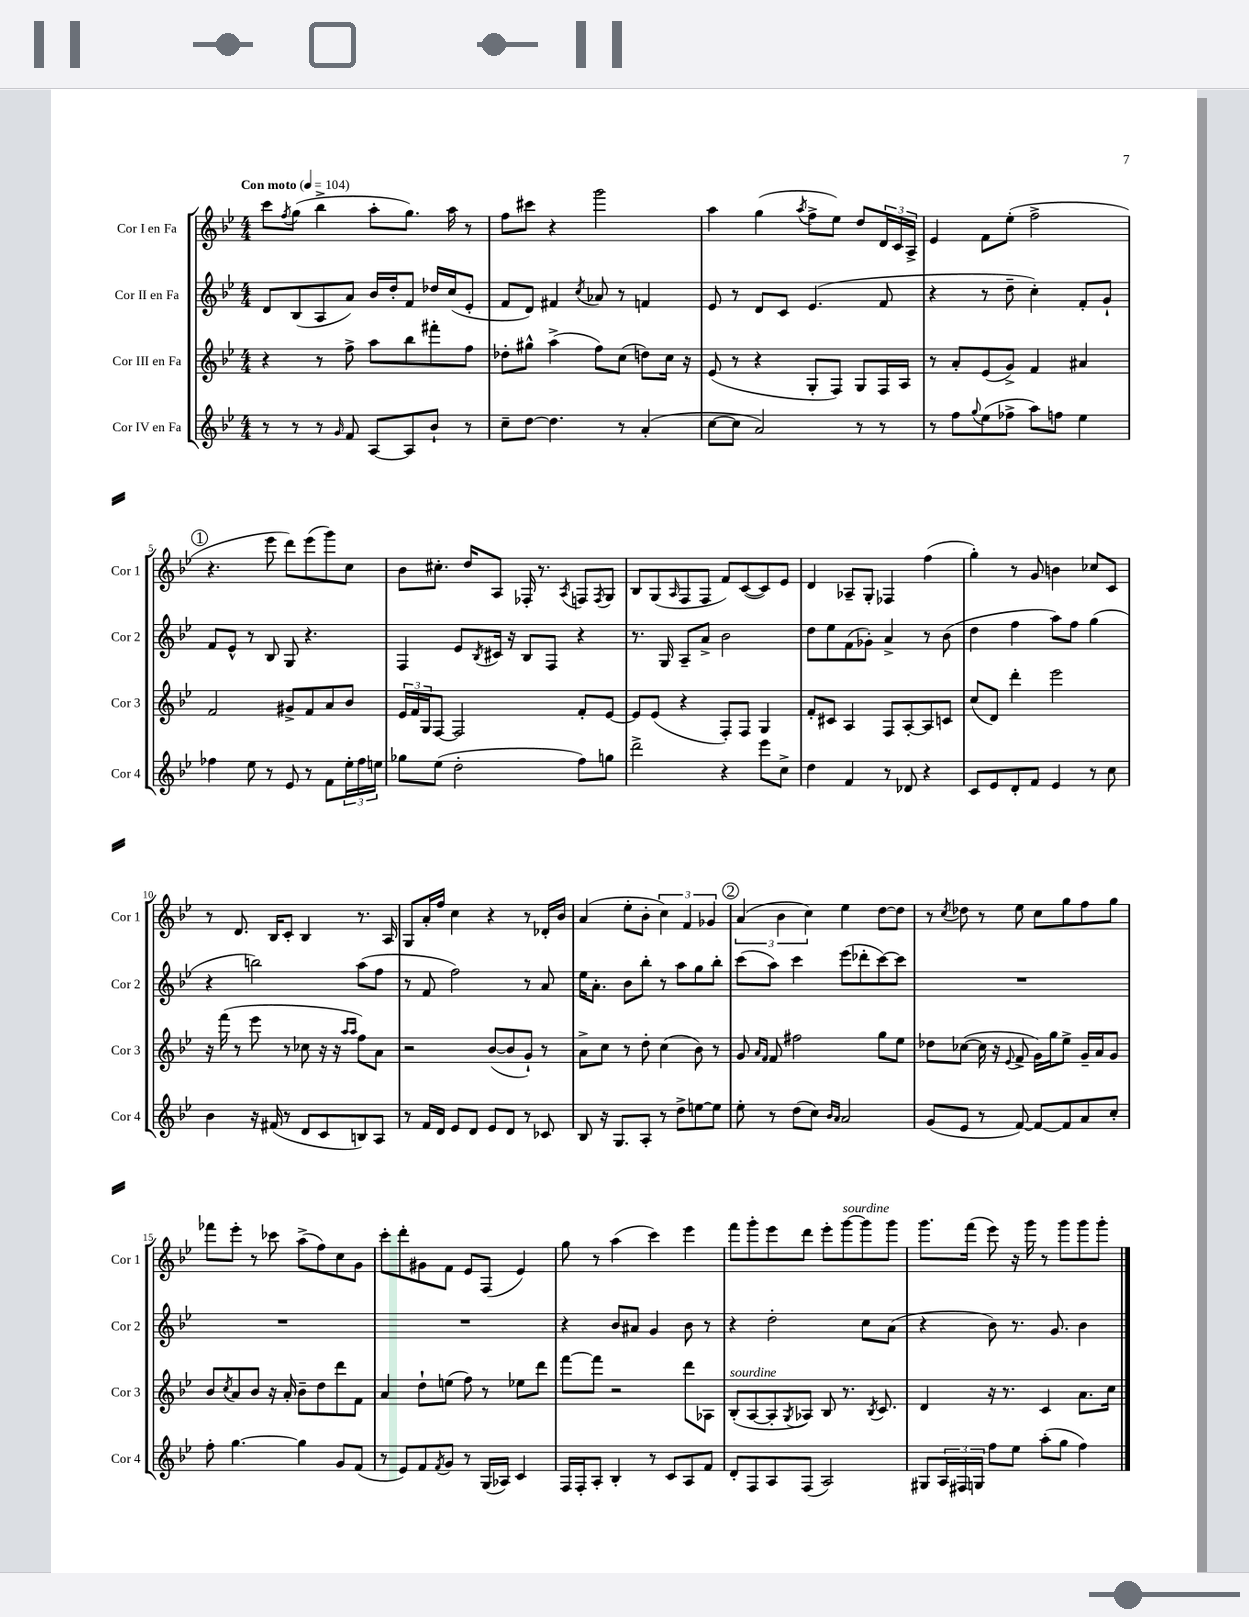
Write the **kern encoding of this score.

**kern	**kern	**kern	**kern
*part4	*part3	*part2	*part1
*staff4	*staff3	*staff2	*staff1
*I"Cor IV en Fa	*I"Cor III en Fa	*I"Cor II en Fa	*I"Cor I en Fa
*I'Cor 4	*I'Cor 3	*I'Cor 2	*I'Cor 1
*clefG2	*clefG2	*clefG2	*clefG2
*k[b-e-]	*k[b-e-]	*k[b-e-]	*k[b-e-]
*M4/4	*M4/4	*M4/4	*M4/4
*MM104	*MM104	*MM104	*MM104
=1	=1	=1	=1
!	!	!	!LO:TX:a:B:t=Con moto
8r	4r	8d/L	8ccc\L
.	.	.	8qff/
8r	.	(8B-/	(8gg\J
8r	8r	8A/	4bb-^\
16qqg/	.	.	.
8f/	8ff^\	8a/J)	.
[8A/L	8aa\L	16b-/LL	8aa'\L
.	.	16dd'/J	.
8A/]	8bb-\	8f/J	8.gg\J)
8b-`/J	8fff#X'\	16dd-X/LL	.
.	.	(16cc/J	16aa\
8r	8ff\J	8e-'/J	8r
=2	=2	=2	=2
8cc~\L	8dd-X'\L	8f/L	8ff\L
[8dd\J	8gg#X^^\J	8d/J)	8ccc#X\J
4.dd\]	(4aa^\	4f#X/	4r
.	.	8qcc/	.
.	8ff\L)	8a-X/	2ggg\
8r	(8cc\J	8r	.
(4a'/	8ddn\L)	4fn/	.
.	16cc\Jk	.	.
.	16r	.	.
=3	=3	=3	=3
[8cc\L	(8e-/	8e-/	4aa\
8cc\J]	8r	8r	.
2a/)	4r	8d/L	(4gg\
.	.	8c/J	.
.	.	.	8qaa/
.	8G'/L	(4.e-/	8ff^\L
.	8F/J)	.	8ee-\J)
8r	8G/L	.	8dd/L
8r	16F/L	8f/	24d/L
.	.	.	24c/
.	16A/JJ	.	.
.	.	.	24A^/JJ
=4	=4	=4	=4
8r	8r	4r	4e-/
8ff\L	8a'/L	.	.
8qqgg/	.	.	.
(8ee-\	(8e-/	8r	8f\L
8ff-X^\J	8g^/J)	8dd~\	(8ee-'\J
8aa\L)	4f/	4cc'\)	2ff^\
8ffn\J	.	.	.
4ee-\	4a#X/	8f'/L	.
.	.	8g`/J	.
!!LO:LB:g=z
!!LO:REH:place=s1:t=1
=5	=5	=5	=5
4ff-X\	2f/	8f/L	4.r
.	.	8e-^^/J	.
8ee-\	.	8r	.
8r	.	8B-/	8eee-\
8e-/	8g#X^/L	8G/	8ddd\L)
8r	8f/	4.r	(8eee-\
8f\L	8a/	.	8ggg\)
24ee-'\L	8b-/J	.	8cc\J
24ff-\	.	.	.
24een\JJ	.	.	.
=6	=6	=6	=6
8gg-X\L	24e-/LL	4F/	8b-\L
.	24f/	.	.
.	24G/J	.	.
(8ee-\J	[8F/J	.	8.cc#X'\J
2dd'\	2F/]	8e-/L	.
.	.	.	16dd/KL
.	.	8qB-/	.
.	.	16c#X/Jk	8A/J
.	.	16r	.
.	.	8B-/L	16F-X'/
.	.	.	8.r
.	.	8F/J	.
.	.	.	8qA/
8ff\L)	8f'/L	4r	8Fn/L
.	.	.	8qF/
8ggn\J	[8e-/J	.	8G/J
=7	=7	=7	=7
2ddd^\	8e-/L]	8.r	8B-/L
.	(8e-/J	.	(8G/
.	.	16G/	.
.	.	.	16qqA/
.	4r	8A~/L	8F/
.	.	8a^/J	8F/J
4r	8F'/L)	2b-\	8f/L)
.	8F/J	.	([8c/
8eee-\L	4G/	.	8c/])
8cc^\J	.	.	8e-/J
=8	=8	=8	=8
4dd\	8f'/L	8dd\L	4d/
.	8c#X/J	8ee-\	.
4f/	4A/	(8f\	8A-X~/L
.	.	8g-X'\J)	8G'/J
8r	8F/L	4a^/	4F-X/
8d-X/	[8A'/	.	.
4r	8A/]	8r	(4ff\
.	8cn/J	(8b-\	.
=9	=9	=9	=9
8c/L	(8cc/L	4dd\	4gg'\)
8e-/	8d/J)	.	.
8d'/	4ddd'\	4ff\	8r
8f/J	.	.	8g/
4e-/	2eee-\	8aa\L)	4bn\
.	.	8ff\J	.
8r	.	(4gg\	8cc-X/L
8cc\	.	.	8c/J
!!LO:LB:g=z
=10	=10	=10	=10
4b-\	16r	4r	8r
.	(16fff\	.	.
.	8r	.	8.d/
16r	8eee-\	2bbn\)	.
(16f#X/	.	.	16B-/KL
8r	8r	.	8c'/J
8d/L	8cc-X\	.	4B-/
8c/	16r	.	.
.	16r	.	.
.	16qqaa/LL	.	.
.	16qqaa/JJ	.	.
8Bn/)	8ff\L)	(8aa\L	8.r
8A/J	8a\J	8ff\J	.
.	.	.	16A/
=11	=11	=11	=11
8r	2r	8r	8G/L
16f/LL	.	8f/	16a'/L
16d/JJ	.	.	16ff/JJ
8e-/L	.	2ff\)	4cc\
8d/J	.	.	.
8e-/L	([8b-/L	.	4r
8d/J	8b-/]	.	.
8r	8g`/J)	8r	8r
8c-X/	8r	8a/	16d-X'/LL
.	.	.	16b-/JJ
=12	=12	=12	=12
8B-/	8a^\L	16ee-\KL	(4a/
.	.	8.a'\J	.
16r	8cc\J	.	.
8.G/L	.	.	.
.	8r	8b-\L	8ee-'\L
8A'/J	8dd'\	8bb-'\J	8b-'\J
8r	(4cc\	8r	6cc\)
8dd^\L	.	8aa\L	.
.	.	.	6f/
[8een\	8b-\)	8gg\	.
.	.	.	6g-X/
8ee\J]	8r	8bb-'\J	.
!!LO:REH:place=s1:t=2
=13	=13	=13	=13
8ee-'\	8g/	(8ccc\L	(6a/
.	16qqa/LL	.	.
.	16qqf/JJ	.	.
8r	8f/	8aa\J)	.
.	.	.	6b-\
(8dd\L	2ff#X\	4ccc\	.
.	.	.	6cc\)
8cc\J)	.	.	.
16qqb-/LL	.	.	.
16qqa/JJ	.	.	.
2a/	.	(8eee-\L	4ee-\
.	.	8ddd-X'\	.
.	8gg\L	[8ccc\)	[8dd\L
.	8ee-\J	8ccc\J]	8dd\J]
=14	=14	=14	=14
(8g/L	8dd-X\L	1r	8r
.	.	.	8qcc/
8e-/J	([8cc-X\J	.	8dd-X\
8r	16cc-\]	.	8r
.	16r	.	.
.	8qqe-/	.	.
[8f/)	8f^/	.	8ee-\
8f/L_	16g\LL)	.	8cc\L
.	16gg\J	.	.
8f/]	8ee-^\J	.	8gg\
8a/	16g~/LL	.	8ff\
.	16a/J	.	.
8cc'/J	8g/J	.	8gg\J
!!LO:LB:g=z
=15	=15	=15	=15
8ff'\	8b-/L	1r	8fff-X\L
.	8qcc/	.	.
[4.gg\	8a/	.	8eee-'\J
.	8b-/J	.	8r
.	16r	.	8ccc-X\
.	16a'/	.	.
4gg\]	8b-~\L	.	(8aa^\L
.	8dd\	.	8ff\)
8g/L	8ddd\	.	8cc\
(8f/J	8f\J	.	8g\J
=16	=16	=16	=16
8r	4a/	1r	8ccc'\L
8e-/L)	.	.	8ddd'\
8f/	8dd`\L	.	8g#X\
8qf/	.	.	.
8g/J	(8een\J	.	8f\J
8r	8ff\)	.	8e-/L
(16G/LL	8r	.	(8F/J
16A-X/JJ)	.	.	.
4c/	8ee-X\L	.	4e-/)
.	8ddd\J	.	.
=17	=17	=17	=17
16F/LL	[8fff\L	4r	8gg\
16F'/J	.	.	.
8A'/J	8fff\J]	.	8r
4B-'/	2r	8b-/L	(4aa\
.	.	8a#X/J	.
8r	.	4g/	4ccc\)
8c/L	.	.	.
8A/	8ddd\L	8b-\	4eee-\
8f/J	8A-X\J	8r	.
=18	=18	=18	=18
!	!LO:TX:a:i:t=sourdine	!	!
8d'/L	(8B-'/L	4r	8fff\L
8F/	[8A/	.	8ggg'\
8A/	8A'/]	2dd'\	8eee-\
.	8qG/	.	.
(8F/J	8A-X/J)	.	8ddd\J
2A/)	8B-/	.	8eee-'\L
!	!	!	!LO:TX:a:i:t=sourdine
.	8.r	.	[8ggg\
.	.	8cc\L	8ggg\]
.	8qB-/	.	.
.	8.c/	.	.
.	.	(8a\J	8ggg\J
=19	=19	=19	=19
8G#X/L	4d/	4r	8.ggg\L
24A/L	.	.	.
24F#X/	.	.	.
.	.	.	(16fff\Jk
24Gn/JJ	.	.	.
8ff\L	16r	8b-\)	8eee-\)
.	8.r	.	.
8ee-\J	.	8.r	16r
.	.	.	16ggg\
(8aa'\L	4c/	.	8r
.	.	8.g/	.
8gg\J	.	.	8ggg\L
4ff\)	8.a\L	4b-\	8ggg\
.	.	.	8ggg'\J
.	16cc\Jk	.	.
==	==	==	==
*-	*-	*-	*-
